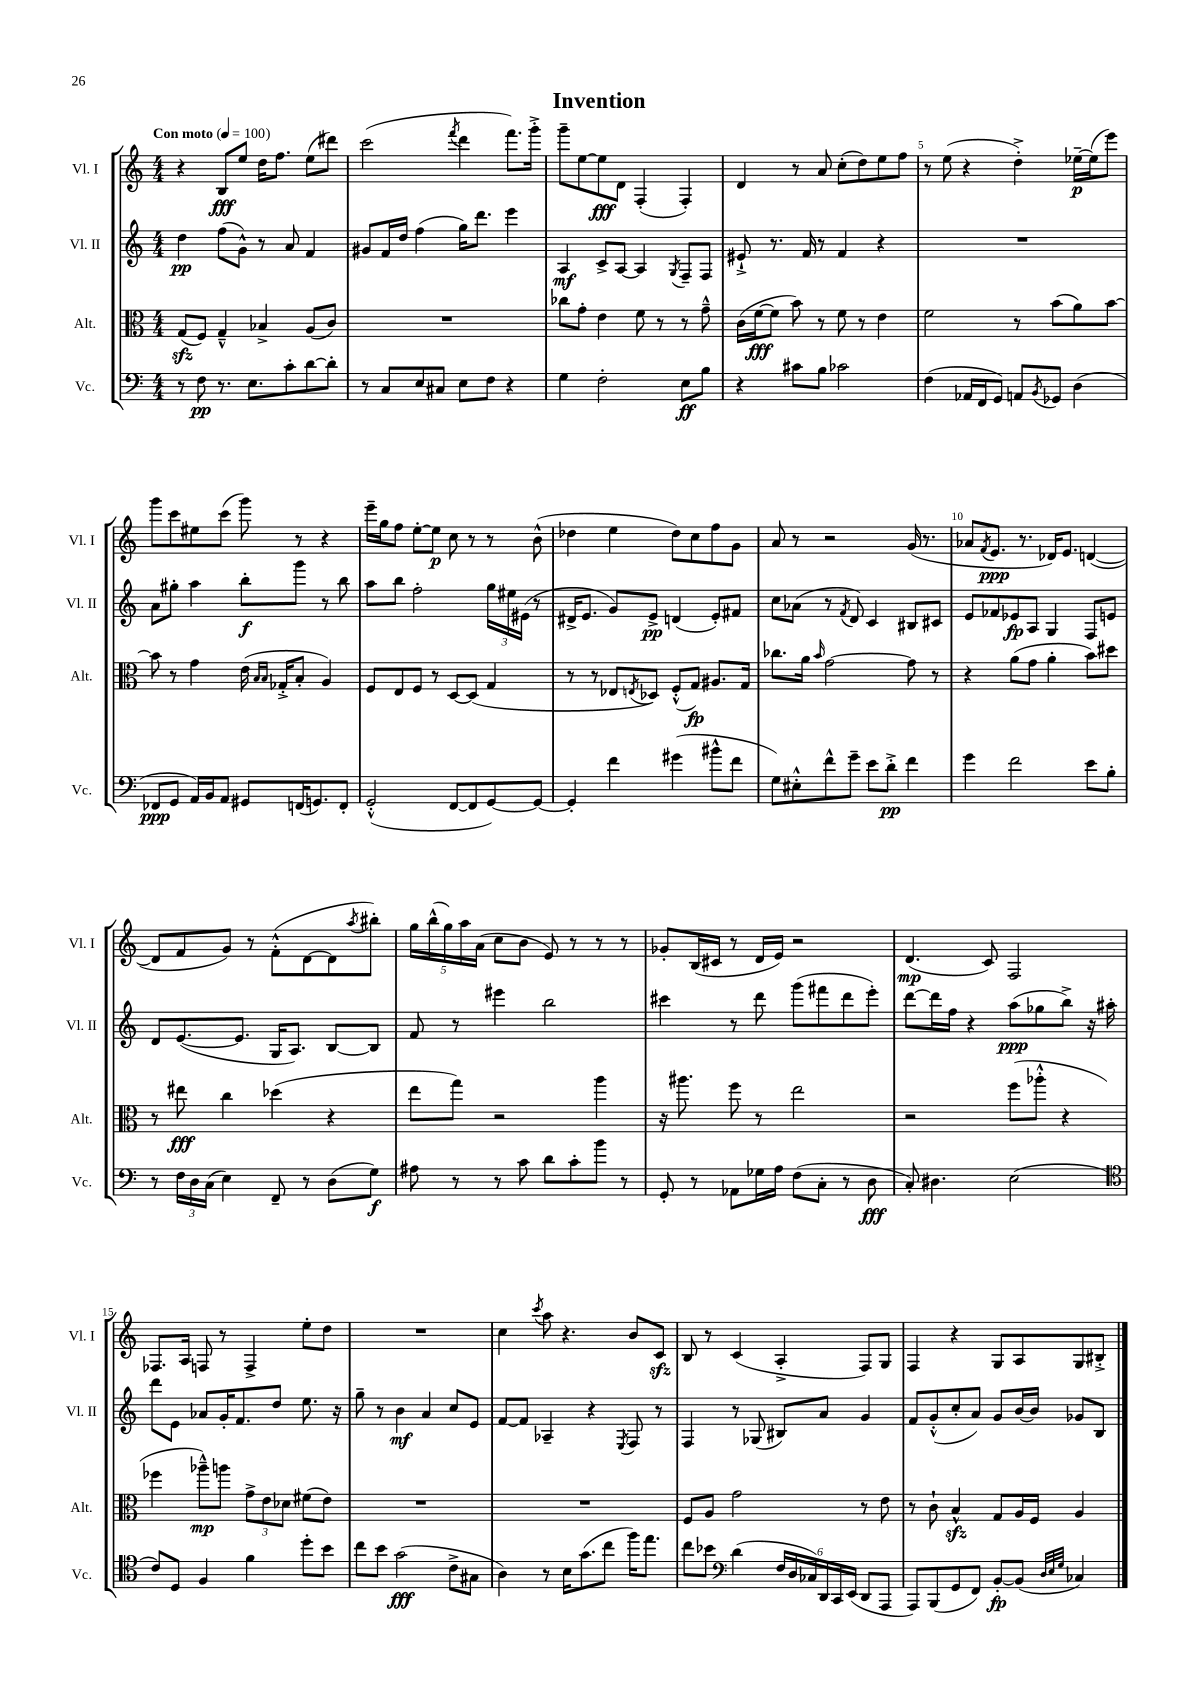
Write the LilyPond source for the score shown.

\header { title = "Invention" }
<<
\new StaffGroup <<
\new Staff = "s0" \with { instrumentName = "Vl. I" shortInstrumentName = "Vl. I" } {
    \clef treble \key c \major \numericTimeSignature \time 4/4 \tempo "Con moto" 4 = 100
    r4 b8\fff e''8 d''16 f''8. e''8( dis'''8) |
    c'''2( \acciaccatura { f'''8 } d'''4 f'''8.) g'''16-.-> |
    g'''8-- e''8~ e''8\fff d'8 f4-.( f4-.) |
    d'4 r8 a'8 c''8-.( d''8) e''8 f''8 |
    r8 e''8( r4 d''4-.->) ees''16~--\p ees''16( e'''8) |
    g'''8 c'''8 eis''8 c'''8( g'''8) r8 r4 |
    e'''16-- g''16 f''8 e''8~-. e''8\p c''8 r8 r8 b'8-^( |
    des''4 e''4 des''8) c''8 f''8 g'8 |
    a'8 r8 r2 g'16( r8. |
    aes'8 \acciaccatura { f'8 } e'8.\ppp r8. des'16) e'8. d'4~( |
    d'8 f'8 g'8) r8 f'8-.-^( d'8~ d'8 \acciaccatura { a''8 } bis''8-.) |
    \tuplet 5/4 { g''16 b''16-^( g''16) a''16 a'16( } c''8 b'8 e'8) r8 r8 r8 |
    ges'8-. b16( cis'16 r8 d'16 e'16) r2 |
    d'4.\mp( c'8) f2 |
    fes8. a16 f8 r8 f4-> e''8-. d''8 |
    R1 |
    c''4 \acciaccatura { c'''8 } a''8 r4. b'8 c'8\sfz |
    b8 r8 c'4( a4-.-> f8) g8 |
    f4 r4 g8 a8 g8 bis8-.-> \bar "|." |
}
\new Staff = "s1" \with { instrumentName = "Vl. II" shortInstrumentName = "Vl. II" } {
    \clef treble \key c \major \numericTimeSignature \time 4/4
    d''4\pp f''8( g'8-^) r8 a'8 f'4 |
    gis'8 f'16 d''16 f''4( g''16) d'''8. e'''4 |
    a4\mf c'8-> a8~ a4 \acciaccatura { g8 } f8-- f8 |
    eis'8-!-> r8. f'16 r8 f'4 r4 |
    R1 |
    a'8 gis''8-. a''4 b''8-.\f g'''8 r8 b''8 |
    a''8 b''8 f''2-. \tuplet 3/2 { g''16 eis''16 eis'16( } r8 |
    dis'16-> e'8. g'8) e'8->\pp d'4( e'8-.) fis'8 |
    c''8 aes'8( r8 \acciaccatura { f'8 } d'8) c'4 bis8 cis'8 |
    e'8 fes'8 ees'8\fp a8 g4 f8 e'8 |
    d'8 e'8.~( e'8. g16 a8.) b8~ b8 |
    f'8 r8 eis'''4 b''2 |
    cis'''4 r8 d'''8 g'''8( fis'''8 d'''8 e'''8-.) |
    d'''8~ d'''16 f''16 r4 a''8\ppp( ges''8 b''8->) r16 ais''16-. |
    d'''8 e'8 aes'8 g'16-. f'8. d''8 e''8. r16 |
    g''8-- r8 b'4\mf a'4 c''8 e'8 |
    f'8~ f'8 aes4-- r4 \acciaccatura { e8 } f8 r8 |
    f4 r8 ges8( bis8) a'8 g'4 |
    f'8 g'8-.-^( c''8-. a'8) g'8 b'16~ b'16 ges'8 b8 \bar "|." |
}
\new Staff = "s2" \with { instrumentName = "Alt." shortInstrumentName = "Alt." } {
    \clef alto \key c \major \numericTimeSignature \time 4/4
    g8\sfz( f8) g4---^ bes4-> a8( c'8) |
    R1 |
    ces''8 g'8-. e'4 f'8 r8 r8 g'8---^ |
    c'16( f'16~\fff f'8 b'8) r8 f'8 r8 e'4 |
    f'2 r8 b'8( a'8) b'8~ |
    b'8 r8 g'4 e'16( \grace { b16 b16 } ges16-.-> b8-. a4) |
    f8 e8 f8 r8 d8~ d8( g4 |
    r8 r8 ees8 \acciaccatura { e8 } des8) f8-.-^( g8\fp) ais8. g16 |
    ces''8. a'16 \grace { b'16 } g'2~ g'8 r8 |
    r4 a'8( g'8 a'4-. b'8) dis''8 |
    r8 eis''8\fff c''4 des''4( r4 |
    e''8 g''8) r2 a''4 |
    r16 ais''8. f''8 r8 e''2 |
    r2 f''8( aes''8-.-^ r4 |
    fes''4 aes''8---^\mp) a''8 \tuplet 3/2 { g'8-> e'8 des'8 } fis'8( e'8) |
    R1 |
    R1 |
    f8 a8 g'2 r8 e'8 |
    r8 c'8-! b4-^\sfz g8 a16 f16 a4 \bar "|." |
}
\new Staff = "s3" \with { instrumentName = "Vc." shortInstrumentName = "Vc." } {
    \clef bass \key c \major \numericTimeSignature \time 4/4
    r8 f8\pp r8. e8. c'8-. d'8~ d'8-. |
    r8 c8 e8 cis8 e8 f8 r4 |
    g4 f2-. e8\ff b8 |
    r4 cis'8 b8 ces'2 |
    f4( aes,16 f,16 g,8) a,8 \acciaccatura { b,8 } ges,8 d4( |
    fes,8\ppp g,8 a,16) b,16 a,8 gis,8 f,16( g,8.) f,8-. |
    g,2-.-^( f,8~ f,8 g,8~) g,8~ |
    g,4-. f'4 gis'4( bis'8-^ f'8 |
    g8) eis8-.-^ f'8-^ g'8-- e'8 d'8-.->\pp f'4 |
    g'4 f'2 e'8 b8-. |
    r8 \tuplet 3/2 { f16 d16 c16( } e4) f,8-- r8 d8( g8\f) |
    ais8 r8 r8 c'8 d'8 c'8-. b'8 r8 |
    g,8-. r8 aes,8 ges16 a16 f8( c8-. r8 d8\fff |
    c8-.) dis4. e2( |
    \clef tenor c'8) d8 f4 f'4 d''8-. b'8 |
    c''8 b'8 g'2\fff( c'8-> gis8 |
    a4) r8 b16 g'8.( c''8 f''16) e''8. |
    c''8 bes'8 \clef bass d'4( \tuplet 6/4 { f16 d16 ces16) d,16 c,16 e,16( } d,8 a,,8 |
    a,,8) b,,8( g,8 f,8) b,8~-.\fp b,8( \grace { d32 e32 g32 } ces4) \bar "|." |
}
>>
>>
\layout { \context { \Score \override BarNumber.break-visibility = ##(#f #t #t) barNumberVisibility = #(every-nth-bar-number-visible 5) } }
